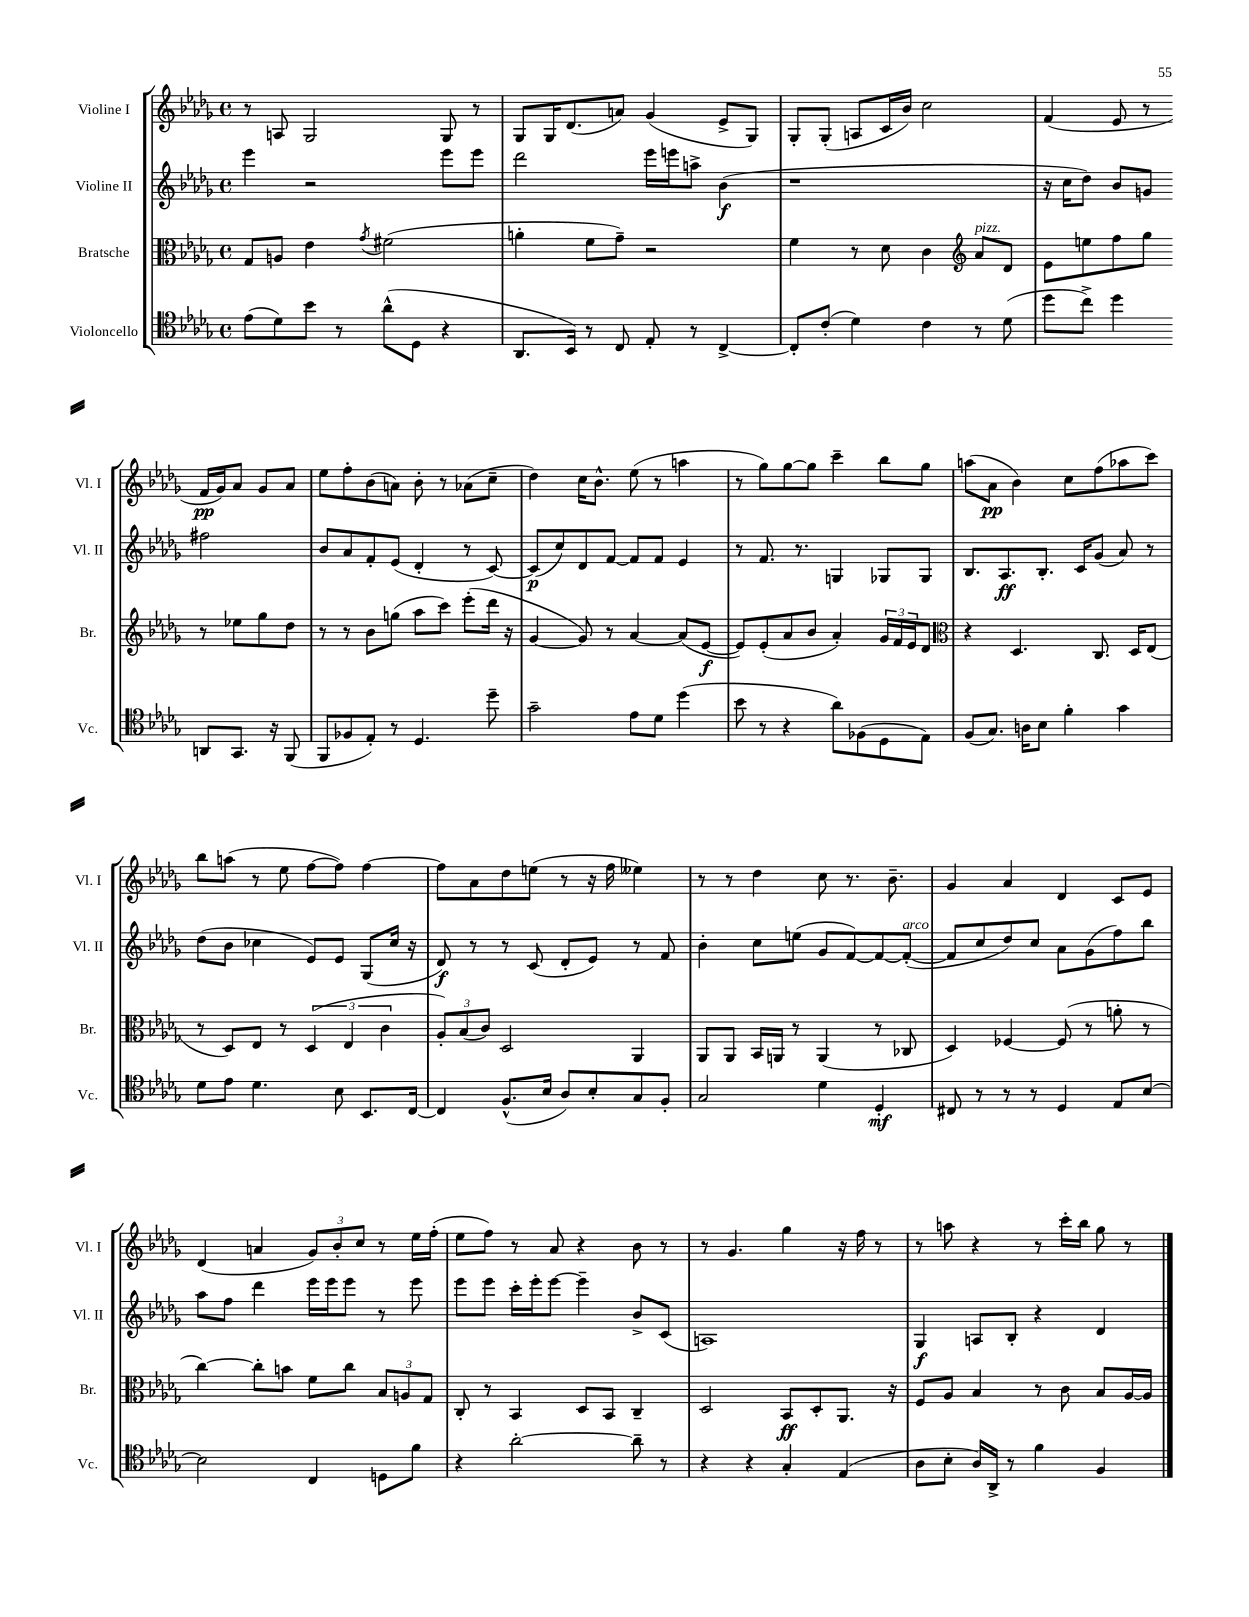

**kern	**kern	**kern	**kern
*staff4	*staff3	*staff2	*staff1
*clefC4	*clefC3	*clefG2	*clefG2
*k[b-e-a-d-g-]	*k[b-e-a-d-g-]	*k[b-e-a-d-g-]	*k[b-e-a-d-g-]
*M4/4	*M4/4	*M4/4	*M4/4
*met(c)	*met(c)	*met(c)	*met(c)
(8e-	8G-	4eee-	8r
8d-)	8A	.	8A
8b-	4e-	2r	2G-
8r	.	.	.
.	8qg-	.	.
(8a-^^	(2f#	.	.
8D-	.	.	.
4r	.	8eee-	8G-
.	.	8eee-	8r
=	=	=	=
8.AA-	4a'	2ddd-	8G-
.	.	.	16G-
16BB-)	.	.	(8.d-
8r	8f	.	.
8C	8g-~)	.	8a)
8E-'	2r	16eee-	(4g-
.	.	16eee	.
8r	.	8aa^	.
[4C^	.	(4b-	8e-^
.	.	.	8G-)
=	=	=	=
8C']	4f	1r	8G-'
(8c'	.	.	(8G-'
4d-)	8r	.	8A
.	8d-	.	16c
.	.	.	16b-)
4c	4c	.	2cc
*	*clefG2	*	*
8r	8a-	.	.
(8d-	8d-	.	.
=	=	=	=
8dd-	8e-	16r	(4f
.	.	16cc	.
8cc^)	8ee	8dd-)	.
4dd-	8ff	8b-	8e-
.	8gg-	8g	8r
8AA	8r	2ff#	16f
.	.	.	16g-)
8.GG-	8ee-	.	8a-
.	8gg-	.	8g-
16r	.	.	.
(8FF	8dd-	.	8a-
=	=	=	=
8FF	8r	8b-	8ee-
8F-	8r	8a-	8ff'
8E-')	8b-	8f'	(8b-
8r	(8gg	(8e-	8a)
4.D-	8aa-	4d-'	8b-'
.	8ccc)	.	8r
.	(8eee-'	8r	(8a-
8dd-~	16ddd-	[8c)	8cc~
.	16r	.	.
=	=	=	=
2g-~	[4g-	(8c]	4dd-)
.	.	8cc)	.
.	8g-])	8d-	16cc
.	.	.	8.b-^^
.	8r	[8f	.
8e-	[4a-	8f]	(8ee-
8d-	.	8f	8r
(4dd-	(8a-]	4e-	4aa
.	[8e-	.	.
=	=	=	=
8b-	8e-])	8r	8r
8r	(8e-'	8.f	8gg-)
4r	8a-	.	[8gg-
.	.	8.r	.
.	8b-	.	8gg-]
8a-)	4a-')	4G	4ccc~
(8F-	.	.	.
8D-	24g-	8G-	8bb-
.	24f	.	.
.	24e-	.	.
8E-)	8d-	8G-	8gg-
=	=	=	=
*	*clefC3	*	*
(8F	4r	8.B-	(8aa
8.G-)	.	.	8a-
.	.	8.A-	.
.	4.D-	.	4b-)
16A	.	.	.
8B-	.	8.B-'	.
4f'	.	.	8cc
.	.	16c	.
.	8.C	(8g-	(8ff
4g-	.	8a-)	8aa-
.	16D-	.	.
.	(8E-	8r	8ccc)
=	=	=	=
8d-	8r	(8dd-	8bb-
8e-	8D-)	8b-	(8aa
4.d-	8E-	4cc-	8r
.	8r	.	8ee-
.	(6D-	8e-)	[8ff
8B-	.	8e-	8ff])
.	6E-	.	.
8.BB-	.	(8G-	[4ff
.	6c	.	.
.	.	16cc-	.
[16C	.	16r	.
=	=	=	=
4C]	12A-')	8d-)	8ff]
.	(12B-	.	.
.	.	8r	8a-
.	12c)	.	.
(8.F^^	2D-	8r	8dd-
.	.	(8c	(8ee
16B-	.	.	.
8A-)	.	8d-'	8r
8B-'	.	8e-)	16r
.	.	.	16ff
8G-	4AA-	8r	4ee--)
8F'	.	8f	.
=	=	=	=
2G-	8AA-	4b-'	8r
.	8AA-	.	8r
.	16BB-	8cc	4dd-
.	16AA	.	.
.	8r	(8ee	.
4d-	(4AA	8g-	8cc
.	.	[8f)	8.r
4D-'	8r	8f_	.
.	.	.	8.b-~
.	8C-	(8f'_	.
=	=	=	=
8C#	4D-)	8f]	4g-
8r	.	8cc	.
8r	[4F-	8dd-)	4a-
8r	.	8cc	.
4D-	(8F-]	8a-	4d-
.	8r	(8g-	.
8E-	8a'	8ff)	8c
[8B-	8r	8bb-	8e-
=	=	=	=
2B-]	[4cc)	8aa-	(4d-
.	.	8ff	.
.	8cc']	4ddd-	4a
.	8b	.	.
4C	8f	16eee-	12g-)
.	.	16eee-	.
.	.	.	12b-'
.	8cc	8eee-	.
.	.	.	12cc
8D	12B-	8r	8r
.	12A	.	.
8f	.	8eee-	16ee-
.	12G-	.	.
.	.	.	(16ff'
=	=	=	=
4r	8C'	8eee-	8ee-
.	8r	8eee-	8ff)
[2a-'	4BB-	16ccc'	8r
.	.	16eee-'	.
.	.	[8eee-	8a-
.	8D-	4eee-~]	4r
.	8BB-	.	.
8a-~]	4C~	8b-^	8b-
8r	.	(8c	8r
=	=	=	=
4r	2D-	1A)	8r
.	.	.	4.g-
4r	.	.	.
4G-'	8BB-	.	4gg-
.	8D-'	.	.
(4E-	8.AA-	.	16r
.	.	.	16ff
.	.	.	8r
.	16r	.	.
=	=	=	=
8A-	8F	4G-	8r
8B-'	8A-	.	8aa
16A-)	4B-	8A	4r
16AA-^	.	.	.
8r	.	8B-'	.
4f	8r	4r	8r
.	8c	.	16ccc'
.	.	.	16bb-
4F	8B-	4d-	8gg-
.	[16A-	.	8r
.	16A-]	.	.
==	==	==	==
*-	*-	*-	*-
